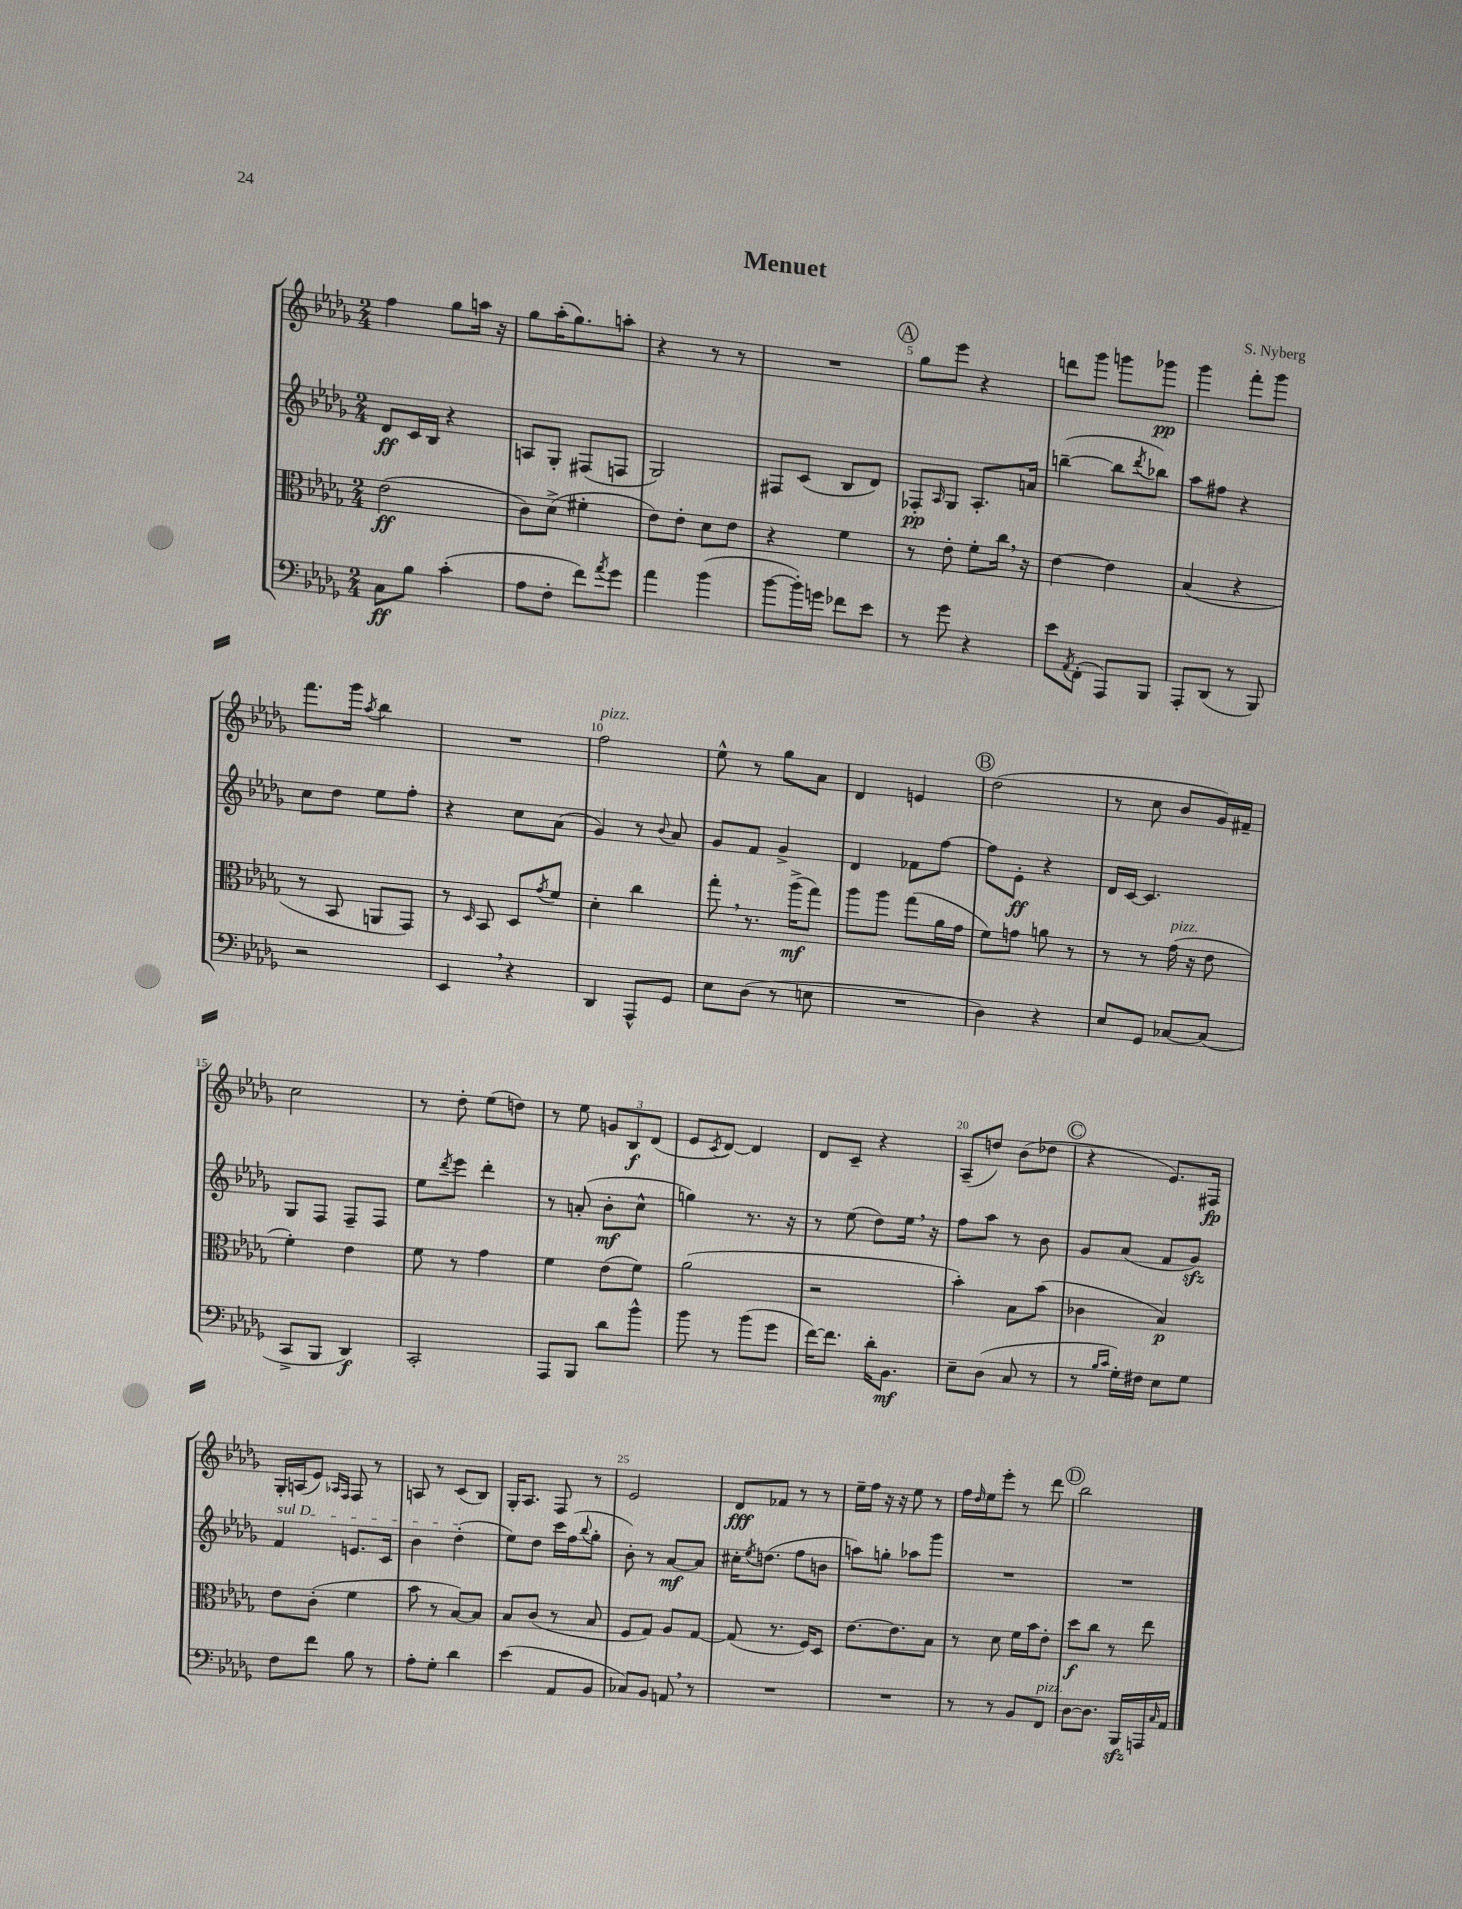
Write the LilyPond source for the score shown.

\header { title = "Menuet" composer = "S. Nyberg" }
<<
\new StaffGroup <<
\new Staff = "s0" {
    \clef treble \key des \major \numericTimeSignature \time 2/4
    f''4 ges''8 a''16 r16 |
    ges''8 aes''16-.( ges''8.) a''8-. |
    r4 r8 r8 |
    R2 |
    \mark \markup { \circle "A" } ges''8 ees'''8 r4 |
    d'''8 ges'''8 g'''8 ges'''8\pp |
    ges'''4 f'''8-. ges'''8 |
    f'''8. ges'''16 \acciaccatura { aes''8 } bes''4 |
    R2 |
    f''2^\markup { \italic "pizz." } |
    ees''8-^ r8 ges''8 aes'8 |
    des'4 e'4 |
    \mark \markup { \circle "B" } des''2( |
    r8 c''8 bes'8 ges'16) fis'16-- |
    c''2 |
    r8 des''8-. ees''8( d''8) |
    r8 ees''8 \tuplet 3/2 { g'8 bes8\f des'8( } |
    ees'8 \acciaccatura { c'8 } des'8~) des'4 |
    des'8 c'8-- r4 |
    aes8--( d''8) bes'8( des''8 |
    \mark \markup { \circle "C" } r4 ees'8.) fis16\fp |
    ges16-. a16( ees'8) \grace { aes16 f16 } f8 r8 |
    a8 r8 c'8( bes8) |
    ges16-. aes8. f8 r8 |
    ees'2 |
    des'8\fff fes'8 r8 r8 |
    ees''16-- f''16 r16 r16 ees''8 r8 |
    f''16 \grace { des''16 } ees''16 ees'''8-. r8 des'''8 |
    \mark \markup { \circle "D" } bes''2 \bar "|." |
}
\new Staff = "s1" {
    \clef treble \key des \major \numericTimeSignature \time 2/4
    des'8\ff c'16 bes16 r4 |
    a8 ges8-. fis8( f8 |
    ges2) |
    fis8 c'8( bes8 des'8) |
    \mark \markup { \circle "A" } fes8-.\pp \grace { aes16 } ges8 aes8.-. a'16 |
    b''4~--( b''8 \acciaccatura { des'''8 } bes''8) |
    aes''8 fis''8 r4 |
    c''8 des''8 ees''8 f''8-. |
    r4 c''8 aes'8( |
    ges'4) r8 \appoggiatura { bes'8 } aes'8 |
    ges'8 f'8 ges'4-> |
    des'4 fes'8 f''8~ |
    \mark \markup { \circle "B" } f''8 ees'8-.\ff r4 |
    des'16 c'16~ c'4. |
    ges8 f8 f8-- f8 |
    ees''8 \acciaccatura { des'''8 } ees'''8 des'''4-. |
    r8 a'8-.( bes'8-.\mf c''8-^ |
    g''4) r8. r16 |
    r8 ees''8( des''8) ees''16 \breathe r16 |
    f''8 aes''8 r8 bes'8 |
    \mark \markup { \circle "C" } ges'8 aes'8( f'8 ges'8\sfz) |
    \once \override TextSpanner.bound-details.left.text = \markup { \italic "sul D" } f'4\startTextSpan e'8. c'16 |
    bes'4 des''4-.\stopTextSpan( |
    ees''8) des''8 c'''16 f''16( \appoggiatura { bes''8 } ges''8-. |
    bes'8-.) r8 aes'8~\mf aes'8 |
    cis''16-. \acciaccatura { ees''8 } d''8.( f''8 b'8 |
    a''8) g''8-. aes''8 ges'''8 |
    R2 |
    \mark \markup { \circle "D" } R2 \bar "|." |
}
\new Staff = "s2" {
    \clef alto \key des \major \numericTimeSignature \time 2/4
    ees'2\ff( |
    c'8) des'8->( fis'4-. |
    ees'8) ees'8-. des'8 ees'8 |
    r4 f'4 |
    \mark \markup { \circle "A" } r8 ees'8-. f'8-. c''16 \breathe r16 |
    ees'4~ ees'4 |
    bes4( r4 |
    r8 bes,8 a,8 ges,8) |
    r8 \grace { des16 } bes,8 des8 \acciaccatura { ges'8 } f'8 |
    des'4-. c''4 |
    ges''8-. \breathe r8. aes''16->\mf( ges''8) |
    aes''8 aes''8 ges''8( aes'16 ges'16 |
    \mark \markup { \circle "B" } f'8) g'8 a'8 r8 |
    r8 r8 ges'16^\markup { \italic "pizz." }( r16 ees'8 |
    f'4-.) ees'4 |
    f'8 r8 ges'4 |
    f'4 ees'8( f'8) |
    aes'2( |
    r2 |
    bes'4-.) bes8 bes'8( |
    \mark \markup { \circle "C" } ces'4 bes4\p) |
    ees'8 c'8-.( f'4 |
    bes'8 r8 bes8~) bes8 |
    bes8 c'8( r8 bes8 |
    f8 ges8) aes8 ges8~ |
    ges8( r8. f16) des8 |
    ees'8.~ ees'8. bes8 |
    r8 des'8 f'16 bes'16 ees'8-. |
    \mark \markup { \circle "D" } des''8\f c''8 r8 ees''8 \bar "|." |
}
\new Staff = "s3" {
    \clef bass \key des \major \numericTimeSignature \time 2/4
    c8\ff bes8 c'4-.( |
    aes8 f8-. f'8) \acciaccatura { aes'8 } ges'8 |
    aes'4 bes'4( |
    bes'8~ bes'16-.) g'16 fes'8 ees'8 |
    \mark \markup { \circle "A" } r8 ges'8 r4 |
    ees'8 \acciaccatura { aes,8 } f,8-.( aes,,8) bes,,8 |
    aes,,8-. des,8( r8 bes,,8) |
    r2 |
    ees,4 \breathe r4 |
    des,4 aes,,8-^ ges,8 |
    ees8 des8( r8 e8 |
    R2 |
    \mark \markup { \circle "B" } des4) r4 |
    ees8 ges,8 ces8~ ces8( |
    c,8-> bes,,8 des,4\f) |
    c,2-. |
    aes,,8 bes,,8 des'8 bes'8-^ |
    bes'8 r8 bes'8( ges'8 |
    f'16~) f'8. des'16-. bes,8.\mf |
    ees8-- des8( c8 r8 |
    \mark \markup { \circle "C" } r8 \grace { bes16 c'16 } ges16-.) fis16 ees8 ges8 |
    f8 f'8 bes8 r8 |
    aes8-. ges8-. des'4 |
    ees'4( aes,8 bes,8 |
    ces8) bes,8 a,8 \breathe r8 |
    R2 |
    R2 |
    r8 r8 bes,8 f,8^\markup { \italic "pizz." } |
    \mark \markup { \circle "D" } des8~ des8. bes,,16\sfz a,,16 \grace { c16 } aes,16 \bar "|." |
}
>>
>>
\layout { \context { \Score \override BarNumber.break-visibility = ##(#f #t #t) barNumberVisibility = #(every-nth-bar-number-visible 5) } }
